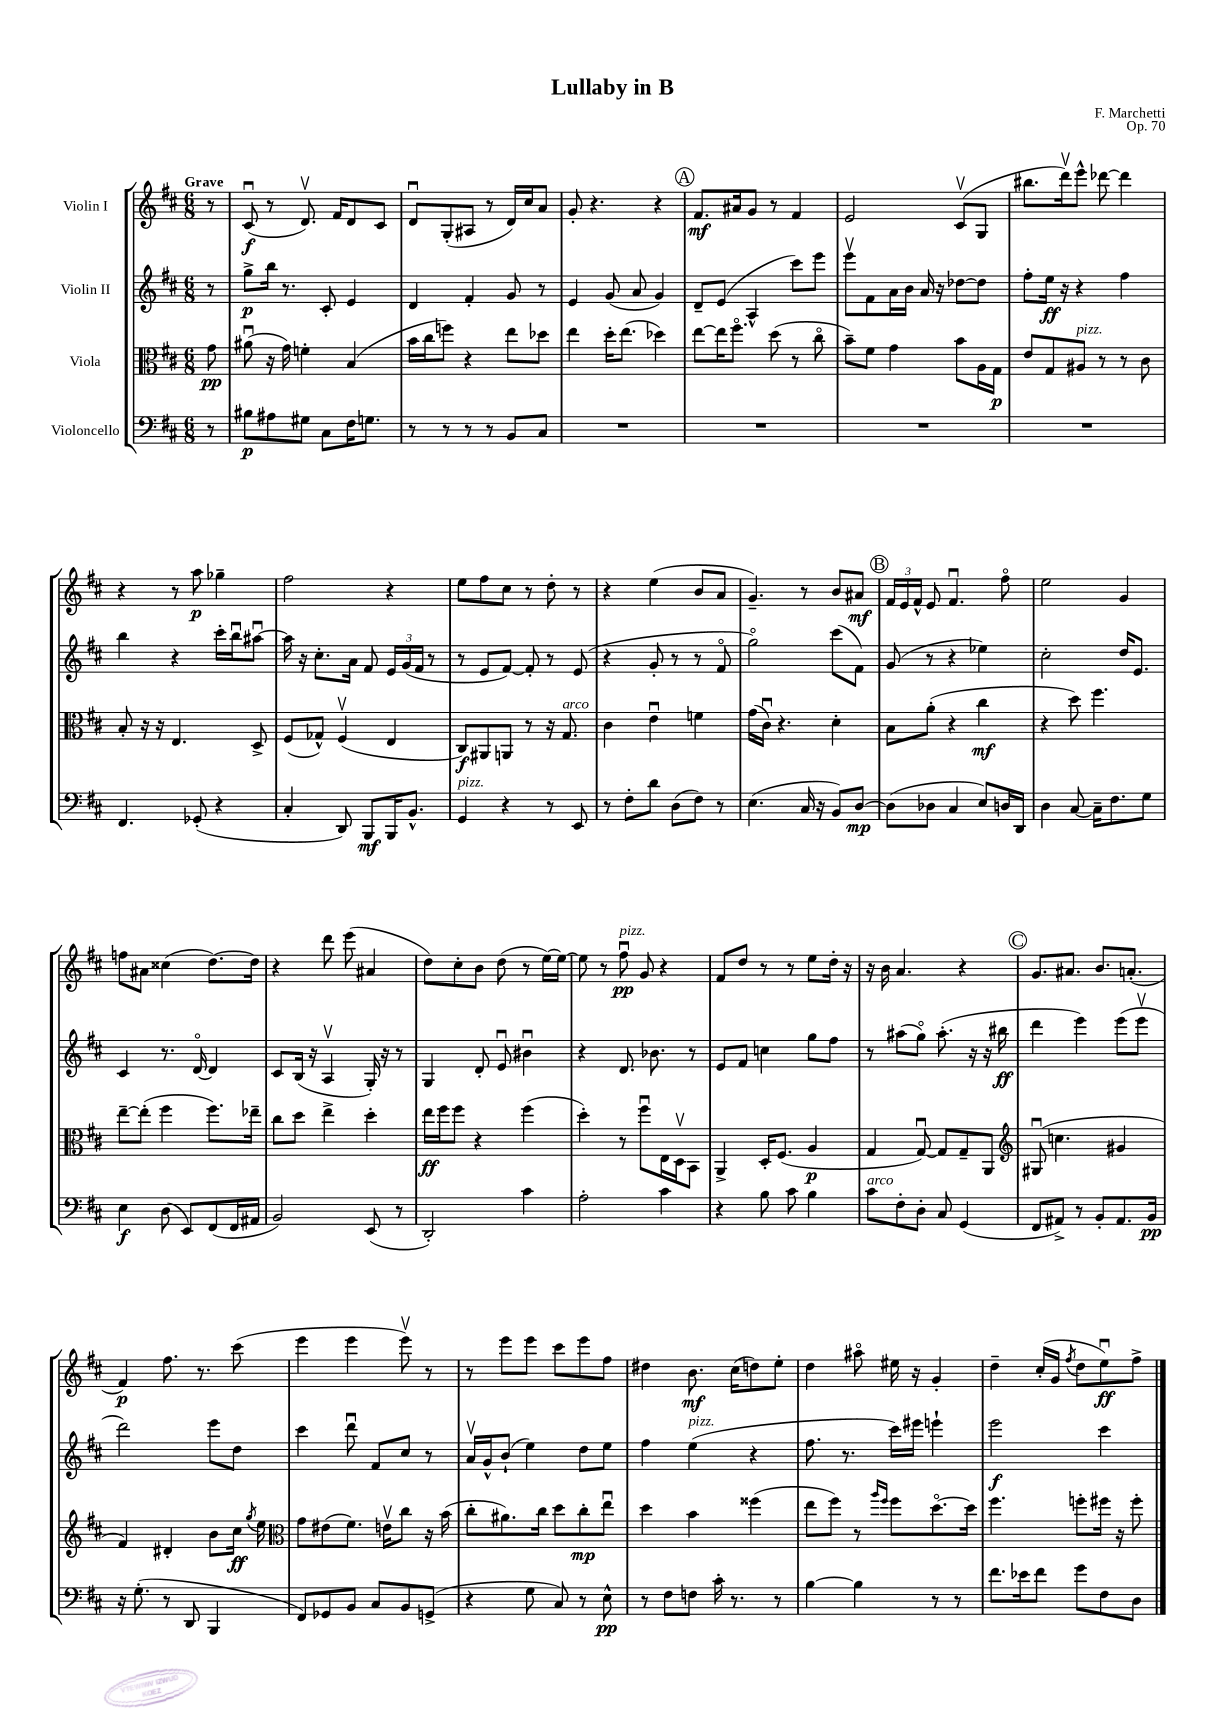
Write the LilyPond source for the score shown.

\header { title = "Lullaby in B" composer = "F. Marchetti" opus = "Op. 70" }
<<
\new StaffGroup <<
\new Staff = "s0" \with { instrumentName = "Violin I" } {
    \clef treble \key d \major \numericTimeSignature \time 6/8 \partial 8 \tempo "Grave"
    \autoBeamOff r8 |
    cis'8\downbow\f( r8 d'8.\upbow) fis'16[ d'8 cis'8] |
    d'8[\downbow g8-.( ais8] r8 d'16[) cis''16 a'8] |
    g'8-. r4. r4 |
    \mark \markup { \circle "A" } fis'8.[\mf ais'16 g'8] r8 fis'4 |
    e'2 cis'8[\upbow( g8] |
    bis''8.[ d'''16\upbow) e'''8]-^ des'''8~ des'''4 |
    r4 r8 a''8\p ges''4-- |
    fis''2 r4 |
    e''8[ fis''8 cis''8] r8 d''8-. r8 |
    r4 e''4( b'8[ a'8] |
    g'4.--) r8 b'8[ ais'8]\mf |
    \mark \markup { \circle "B" } \tuplet 3/2 { fis'16[ e'16 fis'16]-^ } e'8 fis'4.\downbow fis''8\flageolet |
    e''2 g'4 |
    f''8[ ais'8] cisis''4( d''8.[~) d''16] |
    r4 d'''8 e'''8( ais'4 |
    d''8[) cis''8-. b'8] d''8( r8 e''16[~) e''16]~ |
    e''8 r8 fis''8\downbow\pp^\markup { \italic "pizz." } g'8 r4 |
    fis'8[ d''8] r8 r8 e''8[ d''16]-. r16 |
    r16 b'16 a'4. r4 |
    \mark \markup { \circle "C" } g'8.[ ais'8.] b'8.[ a'8.]-.( |
    fis'4\p) fis''8. r8. cis'''8( |
    e'''4 e'''4 e'''8\upbow) r8 |
    r8 e'''8[ e'''8] cis'''8[ e'''8 fis''8] |
    dis''4 b'8.\mf cis''16[( d''8) e''8]-. |
    d''4 ais''8\flageolet eis''16 r16 g'4-. |
    d''4-- cis''16[-.( g'16] \acciaccatura { fis''8 } d''8[ e''8\downbow\ff) fis''8]-> \bar "|." |
}
\new Staff = "s1" \with { instrumentName = "Violin II" } {
    \clef treble \key d \major \numericTimeSignature \time 6/8 \partial 8
    \autoBeamOff r8 |
    g''8[->\p b''16] r8. cis'8-. e'4 |
    d'4 fis'4-. g'8 r8 |
    e'4 g'8( a'8 g'4) |
    \mark \markup { \circle "A" } d'8[-- e'8]( a4-^ cis'''8[) e'''8] |
    e'''8[\upbow fis'8 a'16 b'16] a'16 r16 des''8[~ des''8] |
    fis''8[-. e''16]\ff r16 r4 fis''4 |
    b''4 r4 cis'''16[-. b''16\downbow ais''8]~\downbow |
    ais''16 r16 cis''8.[-. a'16] fis'8 \tuplet 3/2 { e'16[ g'16( fis'16] } r8 |
    r8 e'8[ fis'8]~) fis'8-. r8 e'8( |
    r4 g'8-. r8 r8 fis'8\flageolet |
    g''2\flageolet) cis'''8[( fis'8]) |
    \mark \markup { \circle "B" } g'8( r8 r4 ees''4) |
    cis''2-. d''16[ e'8.] |
    cis'4 r8. d'16~\flageolet d'4 |
    cis'8[ b16]( r16 a4\upbow g16-.) r16 r8 |
    g4 d'8-. e'8\downbow bis'4\downbow |
    r4 d'8. bes'8. r8 |
    e'8[ fis'8] c''4 g''8[ fis''8] |
    r8 ais''8[( g''8]\flageolet) ais''8.-.( r16 r16 bis''16\ff |
    \mark \markup { \circle "C" } d'''4 e'''4) e'''8[( e'''8]\upbow |
    d'''2) e'''8[ d''8] |
    cis'''4 d'''8\downbow fis'8[ cis''8] r8 |
    a'16[\upbow g'16-^ b'8]-!( e''4) d''8[ e''8] |
    fis''4 e''4^\markup { \italic "pizz." }( r4 |
    fis''8. r8. cis'''16[) eis'''16] e'''4-! |
    e'''2\f cis'''4 \bar "|." |
}
\new Staff = "s2" \with { instrumentName = "Viola" } {
    \clef alto \key d \major \numericTimeSignature \time 6/8 \partial 8
    \autoBeamOff g'8\pp |
    ais'8\downbow( r16 g'16) f'4-. b4( |
    b'16[ cis''16 f''8]) r4 e''8[ des''8] |
    e''4 d''16[-. e''8.]( des''4) |
    \mark \markup { \circle "A" } e''8[~ e''16 fis''8.]\flageolet d''8( r8 cis''8\flageolet |
    b'8[--) fis'8] g'4 b'8[ a16 g16]\p |
    e'8[ g8 ais8]^\markup { \italic "pizz." } r8 r8 cis'8 |
    b8-. r16 r16 e4. d8-> |
    fis8[( ges8]-^) fis4\upbow( e4 |
    cis8[\f) ais,8 a,8] r8 r16 g8.^\markup { \italic "arco" } |
    cis'4 e'4\downbow f'4 |
    g'16[( cis'16]\downbow) r4. d'4-. |
    \mark \markup { \circle "B" } b8[ a'8]-.( r4 cis''4\mf |
    r4 d''8) fis''4. |
    e''8[~-- e''8]-.( fis''4 fis''8.[) ees''16]-- |
    cis''8[ d''8] e''4-> d''4-. |
    e''16[\ff fis''16 fis''8] r4 fis''4( |
    d''4-.) r8 fis''8[\downbow e16 d16\upbow b,8] |
    a,4-> d16[-. fis8.]( a4\p |
    g4 g8~\downbow) g8[ g8-- a,8] |
    \mark \markup { \circle "C" } \clef treble gis8\downbow( c''4. gis'4 |
    fis'4) dis'4-. b'8[ cis''16]\ff \acciaccatura { g''8 } e''16 |
    \clef alto g'8[ eis'8( fis'8.]) e'16[\upbow cis''8] r16 b'16( |
    cis''8[-. ais'8.) cis''16] d''8[ cis''8-.\mp e''8]\downbow |
    d''4 b'4 fisis''4( |
    e''8[ fis''8]) r8 \grace { a''16[ fis''16] } fis''8[ d''8.~\flageolet d''16] |
    fis''4. f''8[-. fis''16] r16 fis''8-. \bar "|." |
}
\new Staff = "s3" \with { instrumentName = "Violoncello" } {
    \clef bass \key d \major \numericTimeSignature \time 6/8 \partial 8
    \autoBeamOff r8 |
    bis8[\p ais8 gis8] cis8[ fis16 g8.] |
    r8 r8 r8 r8 b,8[ cis8] |
    R2. |
    \mark \markup { \circle "A" } R2. |
    R2. |
    R2. |
    fis,4. ges,8-.( r4 |
    cis4-. d,8) b,,8[\mf b,,16 b,8.]-^ |
    g,4^\markup { \italic "pizz." } r4 r8 e,8 |
    r8 fis8[-. d'8] d8[( fis8]) r8 |
    e4.( cis16 r16 b,8[) d8]~\mp |
    \mark \markup { \circle "B" } d8[( des8] cis4 e8[) d16 d,16] |
    d4 cis8~ cis16[-- fis8. g8] |
    e4\f d8( e,8[) fis,8( fis,16 ais,16] |
    b,2) e,8( r8 |
    d,2-.) cis'4 |
    a2-. cis'4 |
    r4 b8 cis'8 b4 |
    cis'8[^\markup { \italic "arco" } fis8-. d8]-. cis8 g,4( |
    \mark \markup { \circle "C" } fis,8[ ais,8]->) r8 b,8[-. ais,8. b,16]\pp |
    r16 g8.-.( r8 d,8 b,,4 |
    fis,8[) ges,8 b,8] cis8[ b,8 g,8]->( |
    r4 g8 cis8) r8 e8-^\pp |
    r8 fis8[ f8] cis'16-. r8. r8 |
    b4~ b4 r8 r8 |
    fis'8.[ ees'16 fis'8] g'8[ fis8 d8] \bar "|." |
}
>>
>>
\layout { \context { \Score \remove "Bar_number_engraver" } }
